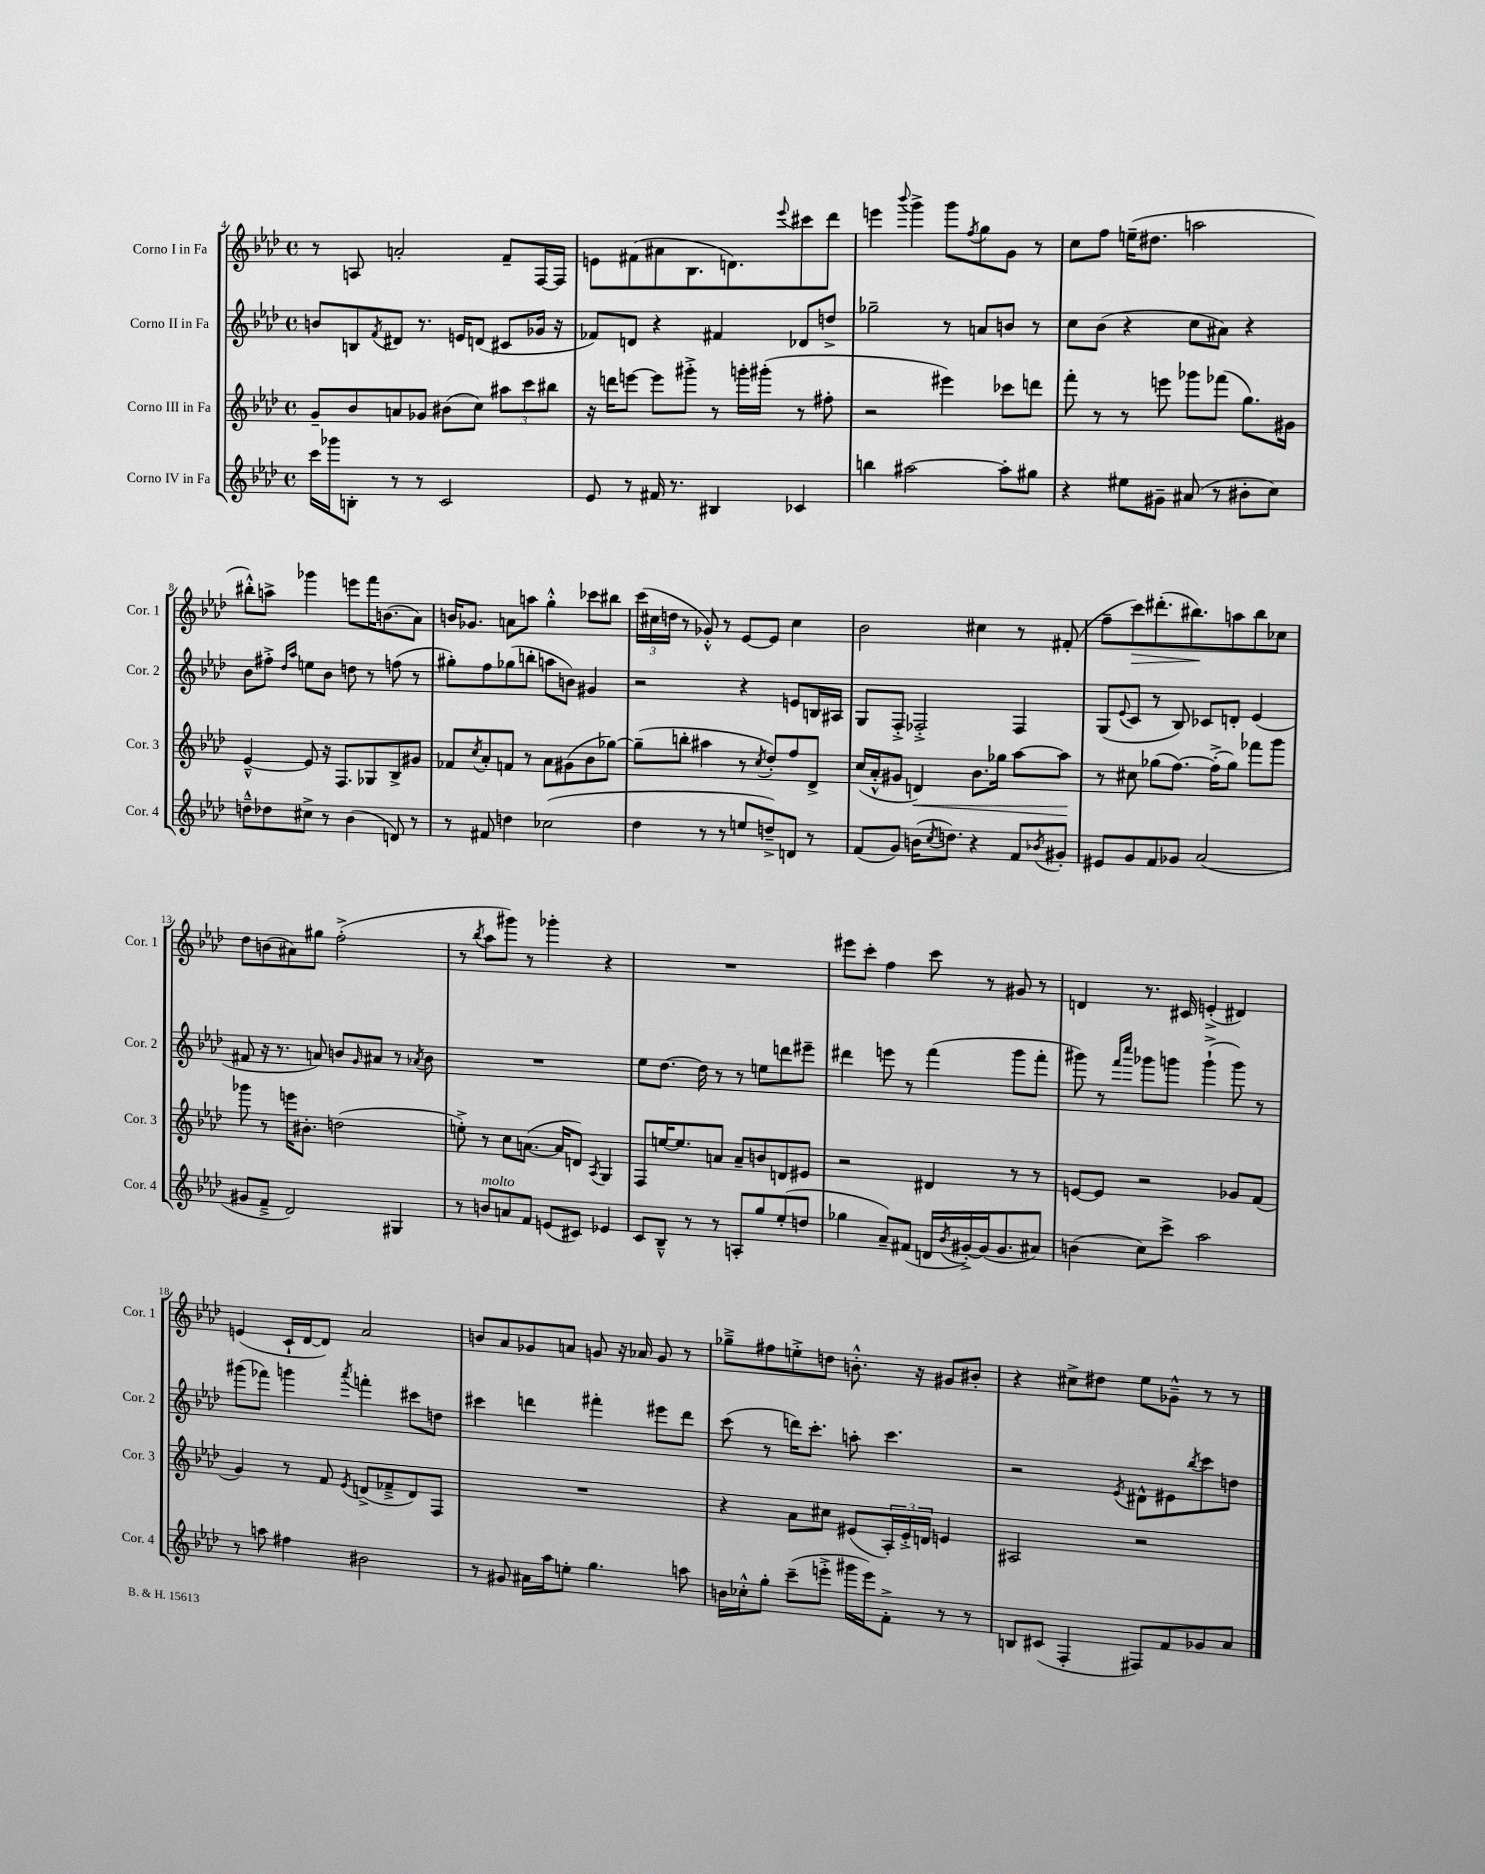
<<
\new StaffGroup <<
\new Staff = "s0" \with { instrumentName = "Corno I in Fa" shortInstrumentName = "Cor. 1" } {
    \clef treble \key aes \major \defaultTimeSignature \time 4/4
    r8 a8 a'2-. f'8-- f16~ f16 |
    e'8 fis'8( ais'8 bes8. d'8.) \appoggiatura { ees'''8 } cis'''8 des'''8 |
    e'''4 \appoggiatura { bes'''8 } g'''4-> g'''8 \acciaccatura { f''8 } g''8 g'8 r8 |
    c''8 f''8 e''16--( dis''8. a''2 |
    bis''8-.-^) a''8-> ges'''4 e'''8 f'''16 b'8.( aes'8) |
    b'16 ges'8. a'8 a''8 g''4-.-^ ces'''8 bis''8 |
    \tuplet 3/2 { c'''16( cis''16 d''16 } r8 ges'8-.-^) r8 ees'8~ ees'8 cis''4 |
    bes'2 cis''4 r8 fis'8-.( |
    f''8-- c'''8\>) dis'''8.-.( bis''8.\!) a''8 bis''8 ces''8 |
    des''8 b'8( ais'8) gis''8 f''2-.->( |
    r8 \acciaccatura { bes''8 } aes''8 gis'''8) r8 ges'''4-. r4 |
    R1 |
    eis'''8 c'''8-. f''4 c'''8 r8 gis'8 r8 |
    d'4 r8. cis'16 e'4-.->( dis'4) |
    e'4( c'16-! des'16~ des'8) aes'2 |
    b'8 aes'8 ges'8 a'8 g'8 r16 aes'16 g'8 r8 |
    ges''8---> fis''8 e''8-.-> d''8 b'8.-.-^ r16 gis'8 bis'8-. |
    r4 cis''8-> dis''8 ees''8 ges'8---^ r8 r8 \bar "|." |
}
\new Staff = "s1" \with { instrumentName = "Corno II in Fa" shortInstrumentName = "Cor. 2" } {
    \clef treble \key aes \major \defaultTimeSignature \time 4/4
    b'8 b8 \acciaccatura { f'8 } dis'8 r8. e'16 d'8( cis'8 ges'16 r16 |
    fes'8) d'8 r4 fis'4 des'8 d''8-> |
    ges''2-- r8 a'8 b'8 r8 |
    c''8 bes'8( r4 c''8 ais'8) r4 |
    bes'8 fis''8-.-> \grace { des''16 aes''16 } e''8 bes'8 d''8 r8 f''8( r8 |
    gis''8-.) f''8 ges''8( b''8-. a''8 b'8) gis'4 |
    r2 r4 e'8 b16 ais16 |
    g8 f8-.-> fes2-.-> fes4 |
    g8( \appoggiatura { ees'8 } c'8 r8 bes8) ces'8 d'8-. ees'4( |
    fis'8 r16 r8. a'8) b'8 \grace { g'16 } ais'8 r8 \acciaccatura { aes'8 } b'8 |
    R1 |
    ees''8 des''8.~ des''16 r8 r8 e''8 d'''8 eis'''8-- |
    dis'''4 e'''8 r8 f'''4( g'''8 f'''8-. |
    gis'''8) r8 \grace { f'''16 c''''16 } ges'''8 g'''8 g'''4-!->( g'''8) r8 |
    gis'''8( fes'''8) g'''4 \acciaccatura { aes'''8 } f'''4-. cis'''8 d''8 |
    cis'''4 d'''4 fis'''4-. eis'''8 d'''8 |
    c'''8( r8 d'''16) c'''8.-. a''8-. c'''4. |
    r2 \acciaccatura { ees'8 } dis'8-^ eis'8 \acciaccatura { bes''8 } c'''8 d''8 \bar "|." |
}
\new Staff = "s2" \with { instrumentName = "Corno III in Fa" shortInstrumentName = "Cor. 3" } {
    \clef treble \key aes \major \defaultTimeSignature \time 4/4
    g'8-- bes'8 a'8 ges'8 bis'8( c''8) \tuplet 3/2 { ais''8 c'''8 bis''8 } |
    r16 d'''16 e'''8~ e'''8 gis'''8-.-> r8 g'''16-. gis'''16-.( r8 fis''8-. |
    r2 eis'''4) ces'''8 d'''8 |
    f'''8-. r8 r8 e'''8 ges'''8 fes'''8( g''8.) gis'16 |
    ees'4~---^ ees'8 r16 f8. ges8 bes8-> gis'8 |
    fes'8 \acciaccatura { c''8 } aes'8-. f'8 r8 aes'8 gis'8( bes'8 ges''8~) |
    ges''8--( b''8-. ais''4 r8 \acciaccatura { c''8 } des''8-.) f''8 des'8-> |
    c''16( aes'16-.-^ gis'8 d'4\<) bes'8. ges''16 aes''8~ aes''8\! |
    r8 cis''8 ges''8( f''8.~) f''16-.->( ges''8) fes'''8 g'''8 |
    ges'''8 r8 e'''16 bis'8.-. d''2( |
    e''8-.->) r8 c''8 a'8.~( a'16 d'8) \acciaccatura { aes8 } g4 |
    f8 e''16~ e''8. a'8 a'8-- b'8 d'8 eis'8 |
    r2 dis'4 r8 r8 |
    e'8~ e'8 r2 ges'8 f'8( |
    g'4) r8 f'8 \acciaccatura { ees'8 } d'8->( fes'8---> d'8) f8 |
    R1 |
    r4 aes'8 cis''8 eis'8( \tuplet 3/2 { aes16-.) eis'16-.-> d'16 } e'4 |
    ais2 r2 \bar "|." |
}
\new Staff = "s3" \with { instrumentName = "Corno IV in Fa" shortInstrumentName = "Cor. 4" } {
    \clef treble \key aes \major \defaultTimeSignature \time 4/4
    c'''16 ges'''16 b8-. r8 r8 c'2 |
    ees'8 r8 fis'16 r8. bis4 ces'4 |
    b''4 ais''2~ ais''8-. gis''8 |
    r4 eis''8 gis'8-- ais'8( r8 bis'8-. c''8) |
    d''8---^ des''8 cis''8-> r8 bes'4( d'8) r8 |
    r8 fis'8 d''4 ces''2( |
    des''4 r8 r8 e''8 d''8--->) d'8 r8 |
    f'8( g'8) b'16( \acciaccatura { c''8 } d''8.) r4 f'8 \acciaccatura { bes'8 } gis'8-. |
    eis'8 g'8 f'8 ges'8 aes'2( |
    gis'8 f'8---> des'2) gis4 |
    r8 b'8^\markup { \italic "molto" } a'8 f'8 e'8( cis'8) ees'4 |
    c'8 bes8---^ r8 r8 a8-. g''8 ees''8-.( d''8 |
    ges''4 aes'8--) fis'8( d'16 \acciaccatura { bes'8 } gis'16~-.->) gis'16( gis'8. ais'8) |
    b'4( c''8) c'''8-> aes''2 |
    r8 a''8 fis''4 bis'2 |
    r8 gis'8 ais'16 aes''16 e''8-. g''4. a''8 |
    b'16 ces''16-.-^ g''8-. c'''8--( e'''8-.-> gis'''16 e'''16) f'8-.-> r8 r8 |
    b8 cis'8( f4-. fis8) f'8 ges'8 aes'8 \bar "|." |
}
>>
>>
\layout { \context { \Score currentBarNumber = #4 } }
